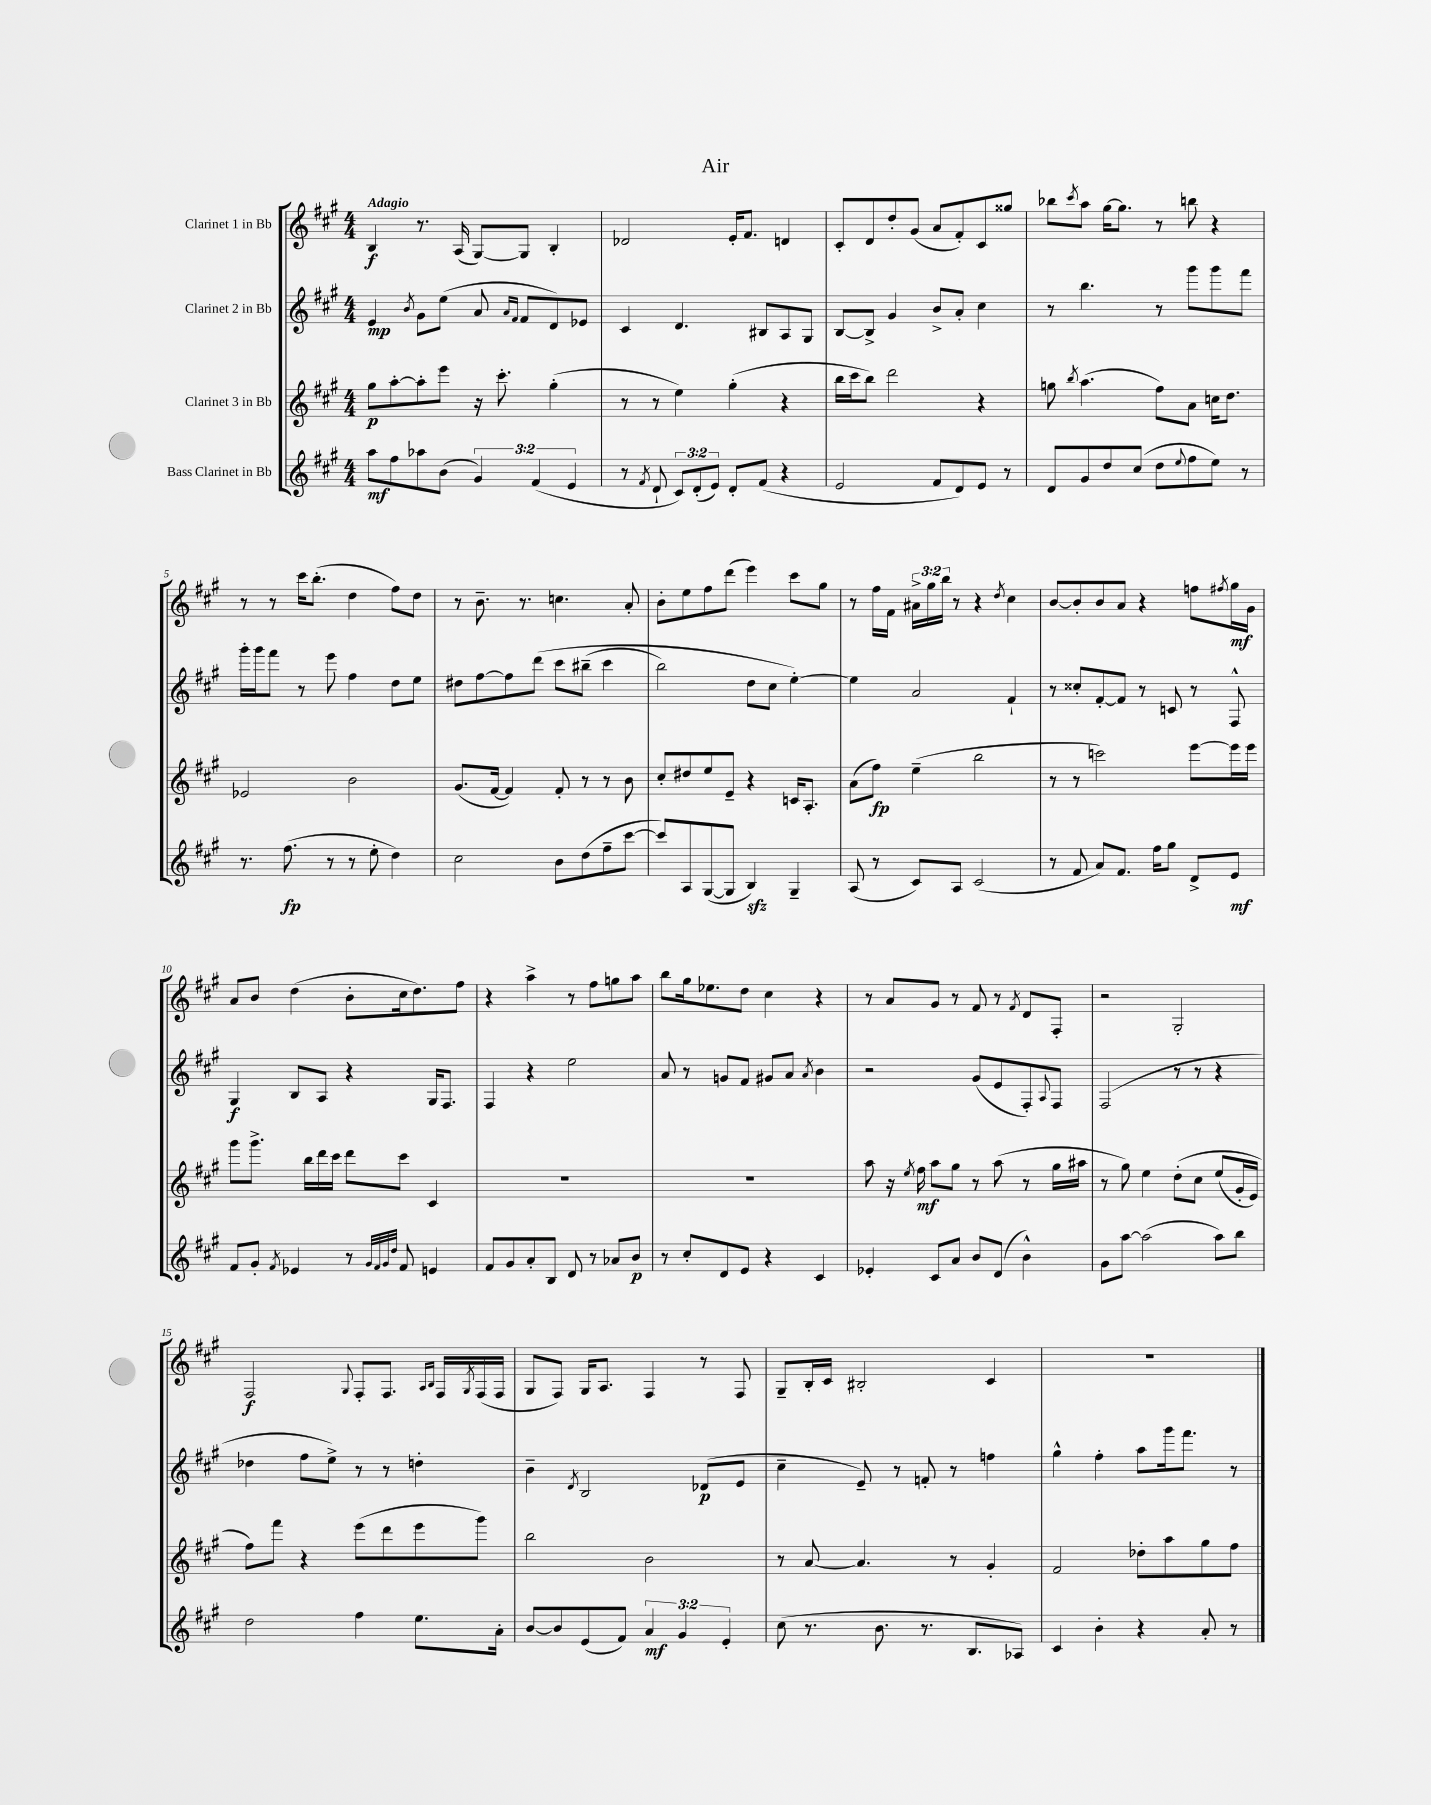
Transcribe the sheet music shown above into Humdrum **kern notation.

**kern	**dynam	**kern	**dynam	**kern	**dynam	**kern	**dynam
*part4	*part4	*part3	*part3	*part2	*part2	*part1	*part1
*staff4	*staff4	*staff3	*staff3	*staff2	*staff2	*staff1	*staff1
*I"Bass Clarinet in Bb	*	*I"Clarinet 3 in Bb	*	*I"Clarinet 2 in Bb	*	*I"Clarinet 1 in Bb	*
*clefG2	*	*clefG2	*	*clefG2	*	*clefG2	*
*k[f#c#g#]	*	*k[f#c#g#]	*	*k[f#c#g#]	*	*k[f#c#g#]	*
*M4/4	*	*M4/4	*	*M4/4	*	*M4/4	*
=1	=1	=1	=1	=1	=1	=1	=1
!	!	!	!	!	!	!LO:TX:a:B:t=Adagio	!
8aa\L	mf	8gg#\L	p	4e/	mp	4B/	f
8ff#\	.	[8aa'\	.	.	.	.	.
.	.	.	.	8qb/	.	.	.
8aa-X\	.	8aa'\]	.	8g#\L	.	8.r	.
(8b\J	.	8eee\J	.	(8ee\J	.	.	.
.	.	.	.	.	.	(16A/	.
6g#/)	.	16r	.	8a/	.	[8G#/L)	.
.	.	8.ccc#'\	.	.	.	.	.
.	.	.	.	16qqa/LL	.	.	.
.	.	.	.	16qqf#/JJ	.	.	.
.	.	.	.	8f#/L	.	8G#/J]	.
(6f#/	.	.	.	.	.	.	.
.	.	(4gg#'\	.	8d/)	.	4B'/	.
6e/	.	.	.	.	.	.	.
.	.	.	.	8e-X/J	.	.	.
=2	=2	=2	=2	=2	=2	=2	=2
8r	.	8r	.	4c#/	.	2d-X/	.
8qf#/	.	.	.	.	.	.	.
8d`/	.	8r	.	.	.	.	.
12c#/L)	.	4ee\)	.	4.d/	.	.	.
(12d'/	.	.	.	.	.	.	.
12e/J)	.	.	.	.	.	.	.
8d'/L	.	(4gg#'\	.	.	.	16e'/KL	.
.	.	.	.	.	.	8.f#/J	.
(8f#/J	.	.	.	8B#X/L	.	.	.
4r	.	4r	.	8A/	.	4dn/	.
.	.	.	.	8G#/J	.	.	.
=3	=3	=3	=3	=3	=3	=3	=3
2e/	.	16bb\LL	.	[8B/L	.	8c#'/L	.
.	.	16ccc#\J	.	.	.	.	.
.	.	8bb\J)	.	8B^/J]	.	8d/	.
.	.	2ddd\	.	4g#/	.	8dd'/	.
.	.	.	.	.	.	(8g#/J	.
8f#/L	.	.	.	8b^/L	.	8a/L	.
8d/)	.	.	.	8a'/J	.	8f#'/)	.
8e/J	.	4r	.	4cc#\	.	8c#/	.
8r	.	.	.	.	.	8gg##X/J	.
=4	=4	=4	=4	=4	=4	=4	=4
8d/L	.	8ggn\	.	8r	.	8bb-X\L	.
.	.	8qbb/	.	.	.	8qccc#/	.
8g#/	.	(4.aa\	.	4.bb\	.	8aa\J	.
8dd/	.	.	.	.	.	[16gg#\KL	.
.	.	.	.	.	.	8.gg#\J]	.
(8cc#/J	.	.	.	.	.	.	.
8dd\L	.	8ff#\L)	.	8r	.	8r	.
8qqee/	.	.	.	.	.	.	.
8ff#\	.	8a\J	.	8ggg#\L	.	8bbn\	.
8ee\J)	.	16ccn\KL	.	8ggg#\	.	4r	.
.	.	8.dd\J	.	.	.	.	.
8r	.	.	.	8fff#\J	.	.	.
!!LO:LB:g=z
=5	=5	=5	=5	=5	=5	=5	=5
8.r	.	2e-X/	.	16ggg#'\LL	.	8r	.
.	.	.	.	16ggg#\J	.	.	.
.	.	.	.	8fff#\J	.	8r	.
(8.ff#\	fp	.	.	.	.	.	.
.	.	.	.	8r	.	16ccc#\KL	.
.	.	.	.	.	.	(8.bb'\J	.
8r	.	.	.	8eee\	.	.	.
8r	.	2b\	.	4ff#\	.	4dd\	.
8ee'\	.	.	.	.	.	.	.
4dd\)	.	.	.	8dd\L	.	8ff#\L)	.
.	.	.	.	8ee\J	.	8dd\J	.
=6	=6	=6	=6	=6	=6	=6	=6
2cc#\	.	(8.g#/L	.	8dd#X\L	.	8r	.
.	.	.	.	[8ff#\	.	8.b~\	.
.	.	[16f#/Jk	.	.	.	.	.
.	.	4f#/])	.	8ff#\]	.	.	.
.	.	.	.	.	.	8.r	.
.	.	.	.	(8ddd\J	.	.	.
8b\L	.	8f#'/	.	8ccc#\L	.	4.ccn\	.
(8dd\	.	8r	.	(8bb#X~\J	.	.	.
8ff#~\	.	8r	.	4ccc#\	.	.	.
[8ccc#\J	.	8b\	.	.	.	8a'/	.
=7	=7	=7	=7	=7	=7	=7	=7
8ccc#/L])	.	8cc#'/L	.	2bb\)	.	8b'\L	.
8A/	.	8dd#X/	.	.	.	8ee\	.
([8G#/	.	8ee/	.	.	.	8ff#\	.
8G#/J]	.	8e~/J	.	.	.	(8ddd\J	.
4Bzz/)	.	4r	.	8dd\L	.	4eee\)	.
.	.	.	.	8cc#\J	.	.	.
4G#~/	.	16cn/KL	.	[4ee'\)	.	8ccc#\L	.
.	.	8.A'/J	.	.	.	.	.
.	.	.	.	.	.	8gg#\J	.
=8	=8	=8	=8	=8	=8	=8	=8
(8A/	.	(8a\L	.	4ee\]	.	8r	.
8r	.	8ff#\J)	fp	.	.	16ff#\LL	.
.	.	.	.	.	.	16f#\JJ	.
8c#/L)	.	(4ee~\	.	2a/	.	24a#X^\LL	.
.	.	.	.	.	.	24gg#\	.
.	.	.	.	.	.	24bb\JJ	.
8A/J	.	.	.	.	.	8r	.
(2c#/	.	2bb\	.	.	.	4r	.
.	.	.	.	.	.	8qdd/	.
.	.	.	.	4f#`/	.	4cc#\	.
=9	=9	=9	=9	=9	=9	=9	=9
8r	.	8r	.	8r	.	[8b/L	.
8f#/	.	8r	.	8cc##X'/L	.	8b'/]	.
8a/L)	.	2cccn\)	.	[8f#'/	.	8b/	.
8.f#/J	.	.	.	8f#/J]	.	8a/J	.
.	.	.	.	8r	.	4r	.
16ff#\KL	.	.	.	.	.	.	.
8gg#\J	.	.	.	8cn/	.	.	.
8d^/L	.	[8eee\L	.	8r	.	8ffn\L	.
.	.	.	.	.	.	8qff#X/	.
8e/J	mf	16eee\L]	.	8F#^^/	.	16gg#\L	mf
.	.	16eee\JJ	.	.	.	16g#\JJ	.
!!LO:LB:g=z
=10	=10	=10	=10	=10	=10	=10	=10
8f#/L	.	8ggg#\L	.	4G#/	f	8a/L	.
8g#'/J	.	8.ggg#^\J	.	.	.	8b/J	.
8qf#/	.	.	.	.	.	.	.
4e-X/	.	.	.	8B/L	.	(4dd\	.
.	.	16bb\LL	.	.	.	.	.
.	.	16ddd\	.	8A/J	.	.	.
.	.	16ccc#\JJ	.	.	.	.	.
8r	.	8ddd\L	.	4r	.	8b'\L	.
32qqg#/LLL	.	.	.	.	.	.	.
32qqf#/	.	.	.	.	.	.	.
32qqg#/	.	.	.	.	.	.	.
32qqdd/JJJ	.	.	.	.	.	.	.
8f#/	.	8ccc#\J	.	.	.	16cc#\k	.
.	.	.	.	.	.	8.dd\)	.
4en/	.	4c#/	.	16G#/KL	.	.	.
.	.	.	.	8.F#/J	.	.	.
.	.	.	.	.	.	8ff#\J	.
=11	=11	=11	=11	=11	=11	=11	=11
8f#/L	.	1r	.	4F#/	.	4r	.
8g#/	.	.	.	.	.	.	.
8a'/	.	.	.	4r	.	4aa^\	.
8B/J	.	.	.	.	.	.	.
8d/	.	.	.	2ee\	.	8r	.
8r	.	.	.	.	.	8ff#\L	.
8a-X/L	.	.	.	.	.	8ggn\	.
8b/J	p	.	.	.	.	8aa\J	.
=12	=12	=12	=12	=12	=12	=12	=12
8r	.	1r	.	8a/	.	8bb\L	.
8cc#'/L	.	.	.	8r	.	16gg#\k	.
.	.	.	.	.	.	8.ee-X\	.
8d/	.	.	.	8gn/L	.	.	.
8e/J	.	.	.	8f#/J	.	8dd\J	.
4r	.	.	.	8g#X/L	.	4cc#\	.
.	.	.	.	8a/J	.	.	.
.	.	.	.	8qa/	.	.	.
4c#/	.	.	.	4b\	.	4r	.
=13	=13	=13	=13	=13	=13	=13	=13
4e-X'/	.	8aa\	.	2r	.	8r	.
.	.	16r	.	.	.	8a/L	.
.	.	8qee/	.	.	.	.	.
.	.	16ff#\	mf	.	.	.	.
8c#/L	.	8aa\L	.	.	.	8g#/J	.
8a/J	.	8gg#\J	.	.	.	8r	.
8b/L	.	8r	.	(8g#/L	.	8f#/	.
(8d/J	.	(8aa\	.	8e/	.	8r	.
.	.	.	.	.	.	8qf#/	.
4b^^\)	.	8r	.	8F#'/)	.	8d/L	.
.	.	.	.	8qqA/	.	.	.
.	.	16gg#\LL	.	8F#/J	.	8F#'/J	.
.	.	16aa#X\JJ	.	.	.	.	.
=14	=14	=14	=14	=14	=14	=14	=14
8g#\L	.	8r	.	(2F#/	.	2r	.
[8aa\J	.	8gg#\)	.	.	.	.	.
(2aa\]	.	4ee\	.	.	.	.	.
.	.	(8dd'\L	.	8r	.	2G#'/	.
.	.	8cc#\J	.	8r	.	.	.
8aa\L)	.	(8ee/L	.	4r	.	.	.
8bb\J	.	16g#'/L	.	.	.	.	.
.	.	16e/JJ)	.	.	.	.	.
!!LO:LB:g=z
=15	=15	=15	=15	=15	=15	=15	=15
2dd\	.	8ff#\L)	.	4dd-X\	.	2F#/	f
.	.	8fff#\J	.	.	.	.	.
.	.	4r	.	8ff#\L	.	.	.
.	.	.	.	8ee^\J)	.	.	.
.	.	.	.	.	.	8qqG#/	.
4ff#\	.	(8eee\L	.	8r	.	8F#'/L	.
.	.	8ddd\	.	8r	.	8.F#/J	.
8.ee\L	.	8eee\	.	4ddn'\	.	.	.
.	.	.	.	.	.	16qqA/LL	.
.	.	.	.	.	.	16qqB/JJ	.
.	.	.	.	.	.	16F#/LL	.
.	.	.	.	.	.	8qG#/	.
.	.	8ggg#\J)	.	.	.	(16F#/	.
16a'\Jk	.	.	.	.	.	16F#/JJ	.
=16	=16	=16	=16	=16	=16	=16	=16
[8b/L	.	2bb\	.	4b~\	.	8G#/L	.
8b/]	.	.	.	.	.	8F#/J)	.
.	.	.	.	8qd/	.	.	.
(8e/	.	.	.	2B/	.	16G#/KL	.
.	.	.	.	.	.	8.A/J	.
8f#/J)	.	.	.	.	.	.	.
6a/	mf	2b\	.	.	.	4F#/	.
6g#/	.	.	.	.	.	.	.
.	.	.	.	(8d-X/L	p	8r	.
6e'/	.	.	.	.	.	.	.
.	.	.	.	8e/J	.	8F#/	.
=17	=17	=17	=17	=17	=17	=17	=17
(8cc#\	.	8r	.	4cc#~\	.	8G#~/L	.
8.r	.	[8a/	.	.	.	16B'/L	.
.	.	.	.	.	.	16c#/JJ	.
.	.	4.a/]	.	8e~/)	.	2B#X'/	.
8.b\	.	.	.	.	.	.	.
.	.	.	.	8r	.	.	.
8.r	.	.	.	8fn'/	.	.	.
.	.	8r	.	8r	.	.	.
8.B/L	.	.	.	.	.	.	.
.	.	4g#'/	.	4ffn\	.	4c#/	.
8A-X/J)	.	.	.	.	.	.	.
=18	=18	=18	=18	=18	=18	=18	=18
4c#/	.	2f#/	.	4gg#^^\	.	1r	.
4b'\	.	.	.	4ff#'\	.	.	.
4r	.	8dd-X'\L	.	8aa\L	.	.	.
.	.	8aa\	.	16ggg#\k	.	.	.
.	.	.	.	8.fff#\J	.	.	.
8a'/	.	8gg#\	.	.	.	.	.
8r	.	8ff#\J	.	8r	.	.	.
==	==	==	==	==	==	==	==
*-	*-	*-	*-	*-	*-	*-	*-
